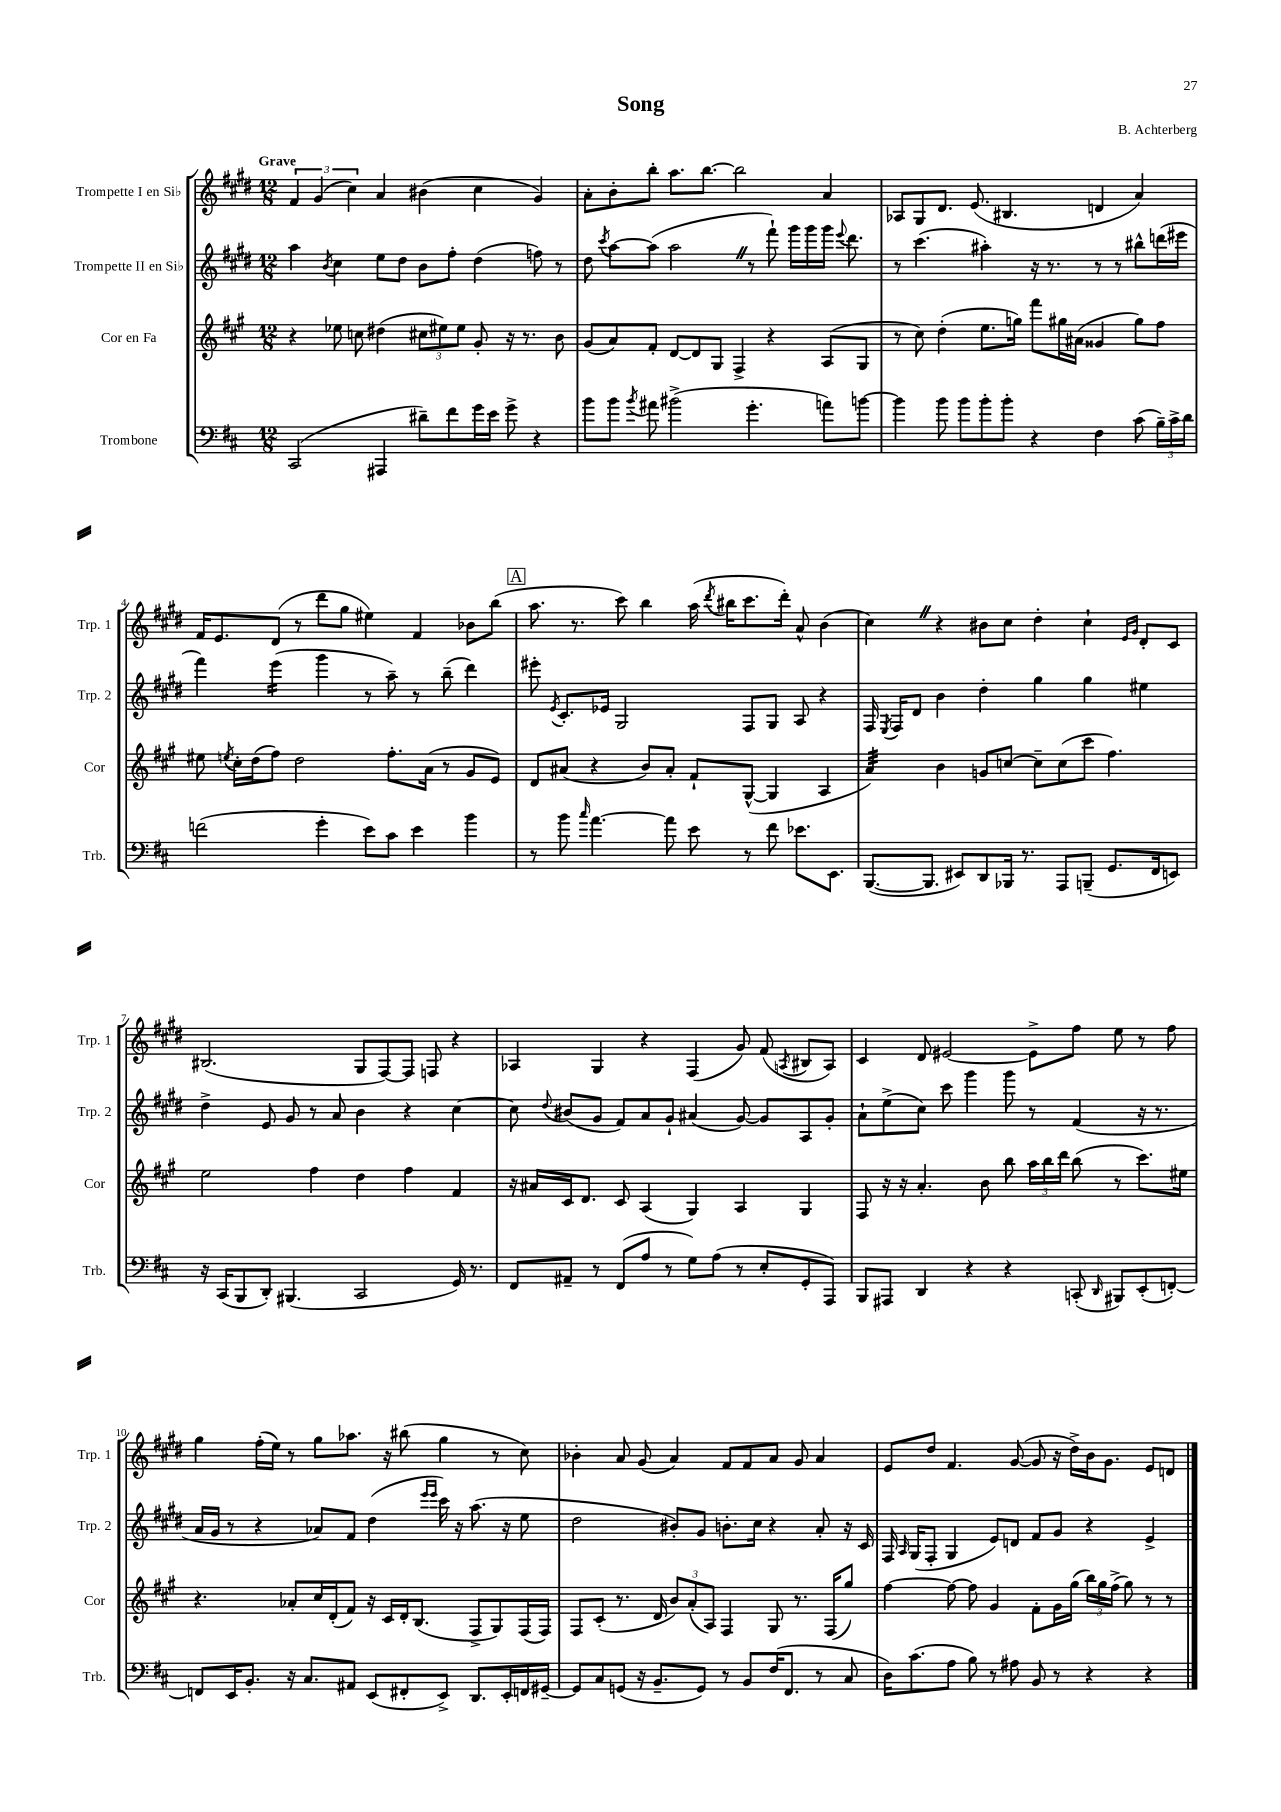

**kern	**kern	**kern	**kern
*staff4	*staff3	*staff2	*staff1
*clefF4	*clefG2	*clefG2	*clefG2
*k[f#c#]	*k[f#c#g#]	*k[f#c#g#d#]	*k[f#c#g#d#]
*M12/8	*M12/8	*M12/8	*M12/8
(2CC#	4r	4aa	6f#
.	.	.	(6g#
.	.	8qb	.
.	8ee-	4cc#	.
.	.	.	6cc#)
.	8cc	.	.
4AAA#	(4dd#	8ee	4a
.	.	8dd#	.
8d#~)	12cc#	8b	(4b#
.	12ee#)	.	.
8f#	.	8ff#'	.
.	12ee#	.	.
16g	8g#'	(4dd#	4cc#
16e	.	.	.
8g^	16r	.	.
.	8.r	.	.
4r	.	8ff)	4g#)
.	8b	8r	.
=	=	=	=
8b	(8g#	8dd#	8a'
.	.	8qccc#	.
8b	8a)	[8aa	8b'
8qb	.	.	.
8a#	8f#'	(8aa]	8bb'
(2b#^	[8d	2aa	8.aa
.	8d]	.	.
.	.	.	[8.bb
.	8G#	.	.
.	4F#^	.	2bb]
4.g'	.	8r	.
.	4r	8fff#`)	.
.	.	16ggg#	.
.	.	16ggg#	.
8a)	(8A	16ggg#	4a
.	.	8qqeee	.
.	.	8.ddd#	.
[8b	8G#	.	.
=	=	=	=
4b]	8r	8r	8A-
.	8cc#)	(4.ccc#	8G#
8b	(4dd'	.	8.d#
8b	.	.	.
.	.	.	(8.e
8b'	8.ee	4aa#')	.
8b'	.	.	4.B#
.	16gg)	.	.
4r	8fff#	16r	.
.	.	8.r	.
.	16gg#	.	.
.	(16a#	.	.
4F#	4g##	8r	4d
.	.	8r	.
(8c#	8gg#)	8bb#^^	4a)
24B~)	8ff#	(16ddd	.
24c#^	.	.	.
.	.	16eee#	.
24d	.	.	.
=	=	=	=
(2f	8ee#	4fff#)	16f#
.	.	.	8.e
.	8qee	.	.
.	16cc#'	.	.
.	(16dd	.	.
.	8ff#)	(4eee	(8d#
.	2dd	.	8r
4g'	.	4ggg#	8ddd#
.	.	.	8gg#
8e)	.	8r	4ee#)
8c#	8.ff#'	8aa~)	.
4e	.	8r	4f#
.	(16a	.	.
.	8r	(8bb~	.
4b	8g#	4ddd#)	8b-
.	8e)	.	(8bb
=	=	=	=
8r	8d	8eee#'	8.aa
.	.	8qe	.
8b	(8a#	8.c#'	.
.	.	.	8.r
16qqcc#	.	.	.
[4.a	4r	.	.
.	.	16e-	.
.	.	2G#	8ccc#)
.	8b)	.	4bb
8a]	8a#'	.	.
8e	8f#`	.	(16aa
.	.	.	8qddd#
.	.	.	16bb#
8r	([8G#^^	8F#	8.ccc#
8f#	4G#]	8G#	.
.	.	.	16ddd#')
8.e-	.	8A	8a^^
.	4A	4r	(4b
8.EE	.	.	.
=	=	=	=
([8.BBB	4a)	16F#	4cc#)
.	.	8qE	.
.	.	16F#	.
.	.	8d#	.
8.BBB]	.	.	.
.	4b	4b	4r
8EE#)	.	.	.
8DD	8g	4dd#'	8b#
16BBB-	[8cc	.	8cc#
8.r	.	.	.
.	8cc~]	4gg#	4dd#'
8AAA	(8cc	.	.
(8BBB~	8ccc#	4gg#	4cc#`
8.GG	4.ff#)	.	.
.	.	.	16qqe
.	.	.	16qqg#
.	.	4ee#	8d#'
16FF#	.	.	.
8EE)	.	.	8c#
=	=	=	=
16r	2ee	4dd#^	(2.B#
(16CC#	.	.	.
8BBB	.	.	.
8DD')	.	8e	.
(4.BBB#	.	8g#	.
.	4ff#	8r	.
.	.	8a	.
2CC#	4dd	4b	8G#
.	.	.	[8F#)
.	4ff#	4r	8F#]
.	.	.	8F
16GG)	4f#	[4cc#	4r
8.r	.	.	.
=	=	=	=
8FF#	16r	8cc#]	4A-
.	16a#	.	.
.	.	8qqdd#	.
8AA#~	16c#	(8b#	.
.	8.d	.	.
8r	.	8g#	4G#
(8FF#	8c#	8f#)	.
8A	(4A	8a	4r
8r	.	8g#`	.
8G)	4G#)	(4a#	(4F#
(8A	.	.	.
8r	4A	[8g#)	8g#)
8E'	.	8g#]	(8f#
.	.	.	8qA
8GG'	4G#	8A	8B#
8AAA)	.	8g#'	8A)
=	=	=	=
8BBB	8F#	8a`	4c#
8AAA#	16r	(8ee^	.
.	16r	.	.
4DD	4.a'	8cc#)	8d#
.	.	8ccc#	[2e#
4r	.	4ggg#	.
.	8b	.	.
4r	8bb	8ggg#	.
.	24aa	8r	8e#^]
.	24bb	.	.
.	24ddd	.	.
(8CC'	(8bb	(4f#	8ff#
16qqDD	.	.	.
8BBB#)	8r	.	8ee
(8EE'	8.ccc#)	16r	8r
.	.	8.r	.
[8FF')	.	.	8ff#
.	16ee#	.	.
=	=	=	=
8FF]	4.r	16a	4gg#
.	.	16g#	.
16EE	.	8r	.
8.BB'	.	.	.
.	.	4r	(16ff#'
.	.	.	16ee)
16r	8a-'	.	8r
8.C#	.	.	.
.	16cc#	8a-)	8gg#
.	(16d'	.	.
8AA#	8f#)	8f#	8.aa-
(8EE	16r	(4dd#	.
.	16c#	.	16r
8FF#'	16d'	.	(8bb#
.	(8.B	.	.
.	.	16qqeee	.
.	.	16qqeee	.
8EE^)	.	16ccc#)	4gg#
.	.	16r	.
8.DD	8F#^	(8.aa	.
.	8G#)	.	8r
16EE'	.	16r	.
16FF	(16F#	8ee	8cc#)
[16GG#~	16F#)	.	.
=	=	=	=
8GG#]	8F#	2dd#	4b-'
8C#	(8c#'	.	.
(8GG	8.r	.	8a
16r	.	.	(8g#
8.BB~	16d	.	.
.	12b)	8b#')	4a)
.	(12a'	.	.
8GG)	.	8g#	.
.	12A)	.	.
8r	4F#	8.b'	8f#
8BB	.	.	8f#
.	.	16cc#	.
(16F#	8G#	4r	8a
8.FF#	.	.	.
.	8.r	.	8g#
8r	.	8a'	4a
.	(16F#	.	.
8C#	8gg#)	16r	.
.	.	16c#	.
=	=	=	=
16D)	[4ff#	16F#	8e
.	.	16qqA	.
(8.c#	.	(16G#	.
.	.	8F#'	8dd#
8A	8ff#_	4G#	4.f#
8B)	8ff#]	.	.
8r	4g#	8e)	.
8A#	.	8d	([8g#
8BB	8f#'	8f#	8g#]
8r	16g#	8g#	16r
.	(16gg#	.	16dd#^)
4r	24bb)	4r	16b
.	24gg#	.	.
.	.	.	8.g#
.	(24ff#^	.	.
.	8gg#)	.	.
4r	8r	4e^	8e
.	8r	.	8d
==	==	==	==
*-	*-	*-	*-
